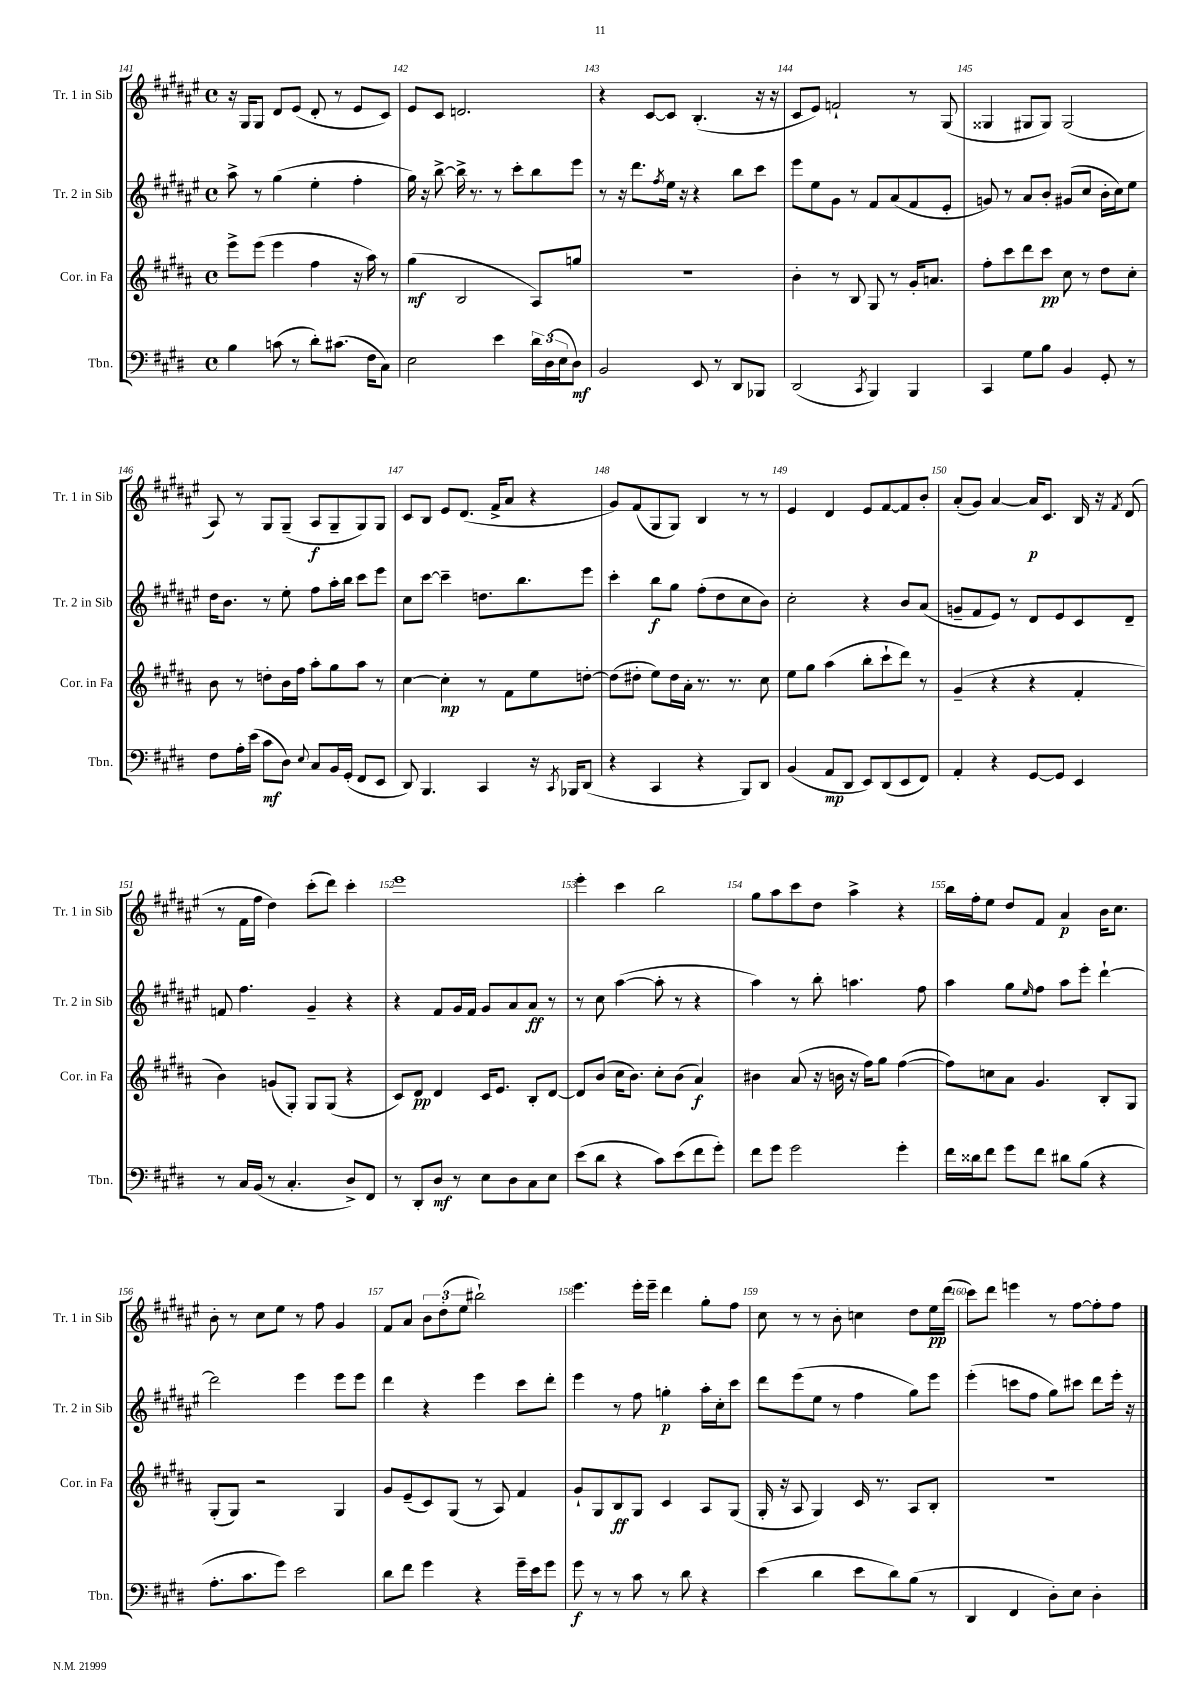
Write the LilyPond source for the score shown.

<<
\new StaffGroup <<
\new Staff = "s0" \with { instrumentName = "Tr. 1 in Sib" shortInstrumentName = "Tr. 1 in Sib" } {
    \clef treble \key fis \major \defaultTimeSignature \time 4/4
    r16 gis16 gis8 dis'8 eis'8( dis'8-. r8 eis'8 cis'8) |
    eis'8 cis'8 d'2. |
    r4 cis'8~ cis'8 b4.-.( r16 r16 |
    cis'8 eis'8) f'2-! r8 gis8( |
    gisis4 gis8 gis8) gis2( |
    ais8) r8 gis8 gis8--( ais8\f gis8-- gis8) gis8 |
    cis'8 b8 eis'8 dis'8.( fis'16-> ais'8 r4 |
    gis'8) fis'8( gis8 gis8) b4 r8 r8 |
    eis'4 dis'4 eis'8 fis'8~ fis'8 b'8-. |
    ais'8-.( gis'8) ais'4~ ais'16\p cis'8. b16 r16 \acciaccatura { fis'8 } dis'8( |
    r8 fis'16 fis''16 dis''4) cis'''8-.( dis'''8) cis'''4-. |
    eis'''1 |
    eis'''4-. cis'''4 b''2 |
    gis''8 ais''8 cis'''8 dis''8 ais''4-> r4 |
    b''16 fis''16-. eis''8 dis''8 fis'8 ais'4\p b'16 cis''8. |
    b'8-. r8 cis''8 eis''8 r8 fis''8 gis'4 |
    fis'8 ais'8 \tuplet 3/2 { b'8 dis''8-.( eis''8 } bis''2-!) |
    eis'''4. eis'''16-. eis'''16-- dis'''4 gis''8-. fis''8 |
    cis''8 r8 r8 b'8-. c''4 dis''8 eis''16\pp dis'''16( |
    cis'''8) dis'''8 e'''4 r8 fis''8~ fis''8-. fis''8 \bar "|." |
}
\new Staff = "s1" \with { instrumentName = "Tr. 2 in Sib" shortInstrumentName = "Tr. 2 in Sib" } {
    \clef treble \key fis \major \defaultTimeSignature \time 4/4
    ais''8-> r8 gis''4( eis''4-. fis''4-. |
    gis''16) r16 b''8~-> b''16-> r8. r8 cis'''8-. b''8 eis'''8 |
    r8 r16 dis'''8. \acciaccatura { fis''8 } eis''16 r16 r4 b''8 cis'''8 |
    eis'''8 eis''8 gis'8 r8 fis'8 ais'8( fis'8 eis'8-. |
    g'8) r8 ais'8 b'8-. gis'8( cis''8 b'16-. cis''16) eis''8 |
    dis''16 b'8. r8 eis''8-. fis''8 ais''16-. b''16 cis'''8 eis'''8 |
    cis''8 cis'''8~ cis'''4-- d''8. b''8. eis'''8 |
    cis'''4-. b''8\f gis''8 fis''8-.( dis''8 cis''8 b'8) |
    cis''2-. r4 b'8 ais'8( |
    g'8-- fis'8 eis'8) r8 dis'8 eis'8 cis'8 dis'8-- |
    f'8 fis''4. gis'4-- r4 |
    r4 fis'8 gis'16 fis'16 gis'8 ais'8 ais'8\ff r8 |
    r8 cis''8 ais''4~( ais''8-. r8 r4 |
    ais''4) r8 b''8-. a''4. fis''8 |
    ais''4 gis''8 \grace { eis''16 } fis''8 ais''8 eis'''8-. dis'''4~-! |
    dis'''2 eis'''4 eis'''8 eis'''8 |
    dis'''4 r4 eis'''4 cis'''8 dis'''8-. |
    eis'''4 r8 fis''8 g''4-.\p ais''16-. cis''16-. cis'''8 |
    dis'''8 eis'''8( eis''8 r8 fis''4 gis''8) eis'''8 |
    eis'''4-.( c'''8 fis''8 gis''8) cis'''8 dis'''8 eis'''16-. r16 \bar "|." |
}
\new Staff = "s2" \with { instrumentName = "Cor. in Fa" shortInstrumentName = "Cor. in Fa" } {
    \clef treble \key b \major \defaultTimeSignature \time 4/4
    e'''8-> e'''8( e'''4 fis''4 r16 ais''16) r8 |
    gis''4\mf( b2 ais8) g''8 |
    R1 |
    b'4-. r8 b8 gis8 r8 gis'16-. a'8. |
    fis''8-. cis'''8 dis'''8 cis'''8\pp cis''8 r8 dis''8 cis''8-. |
    b'8 r8 d''8-. b'16 fis''16 ais''8-. gis''8 ais''8 r8 |
    cis''4~ cis''4-.\mp r8 fis'8 e''8 d''8~-. |
    d''8( dis''8-. e''8) dis''16 ais'16-. r8. r8. cis''8 |
    e''8 gis''8 ais''4( b''8-. cis'''8-! dis'''8) r8 |
    gis'4--( r4 r4 fis'4-. |
    b'4) g'8( gis8-.) gis8 gis8( r4 |
    cis'8) dis'8\pp dis'4 cis'16 e'8. b8-. dis'8~ |
    dis'8 b'8( cis''16 b'8.) cis''8-. b'8( ais'4\f) |
    bis'4 ais'8( r16 b'16 r16 fis''16) gis''8 fis''4~( |
    fis''8) c''8 ais'8 gis'4. b8-. gis8 |
    gis8-.( gis8) r2 gis4 |
    gis'8 e'8--( cis'8) gis8( r8 ais8) fis'4 |
    gis'8-! gis8 b8\ff gis8 cis'4 ais8 gis8( |
    gis16-. r16 ais8 gis4) cis'16 r8. ais8 b8-. |
    R1 \bar "|." |
}
\new Staff = "s3" \with { instrumentName = "Tbn." shortInstrumentName = "Tbn." } {
    \clef bass \key e \major \defaultTimeSignature \time 4/4
    b4 c'8( r8 dis'8-.) cis'8.( fis16 cis8) |
    e2 e'4 \tuplet 3/2 { dis'16 dis16( e16 } dis8\mf) |
    b,2 e,8 r8 dis,8 bes,,8 |
    dis,2( \acciaccatura { cis,8 } b,,4) b,,4 |
    cis,4 gis8 b8 b,4 gis,8-. r8 |
    fis8 a16-. e'16( cis'8\mf dis8) \appoggiatura { e8 } cis8 b,16 gis,16-.( fis,8 e,8 |
    dis,8) b,,4. cis,4 r16 \acciaccatura { cis,8 } bes,,16 dis,8( |
    r4 cis,4 r4 b,,8) dis,8 |
    b,4( a,8\mp dis,8 e,8) dis,8( e,8 fis,8) |
    a,4-. r4 gis,8~ gis,8 e,4 |
    r8 cis16 b,16( r8 cis4.-. dis8->) fis,8 |
    r8 dis,8-. dis8\mf r8 e8 dis8 cis8 e8 |
    e'8( dis'8 r4 cis'8) e'8( fis'8 gis'8-.) |
    fis'8 gis'8 gis'2 gis'4-. |
    fis'16 disis'16 fis'8 gis'8 fis'8 dis'8 b8( r4 |
    a8.-. cis'8. gis'8) e'2 |
    dis'8 fis'8 gis'4 r4 gis'16-- e'16 gis'8 |
    gis'8\f r8 r8 cis'8 r8 dis'8 r4 |
    e'4( dis'4 e'8 dis'8) b8( r8 |
    dis,4 fis,4 dis8-.) e8 dis4-. \bar "|." |
}
>>
>>
\layout { \context { \Score currentBarNumber = #141 \override BarNumber.break-visibility = ##(#f #t #t) barNumberVisibility = #all-bar-numbers-visible } }
